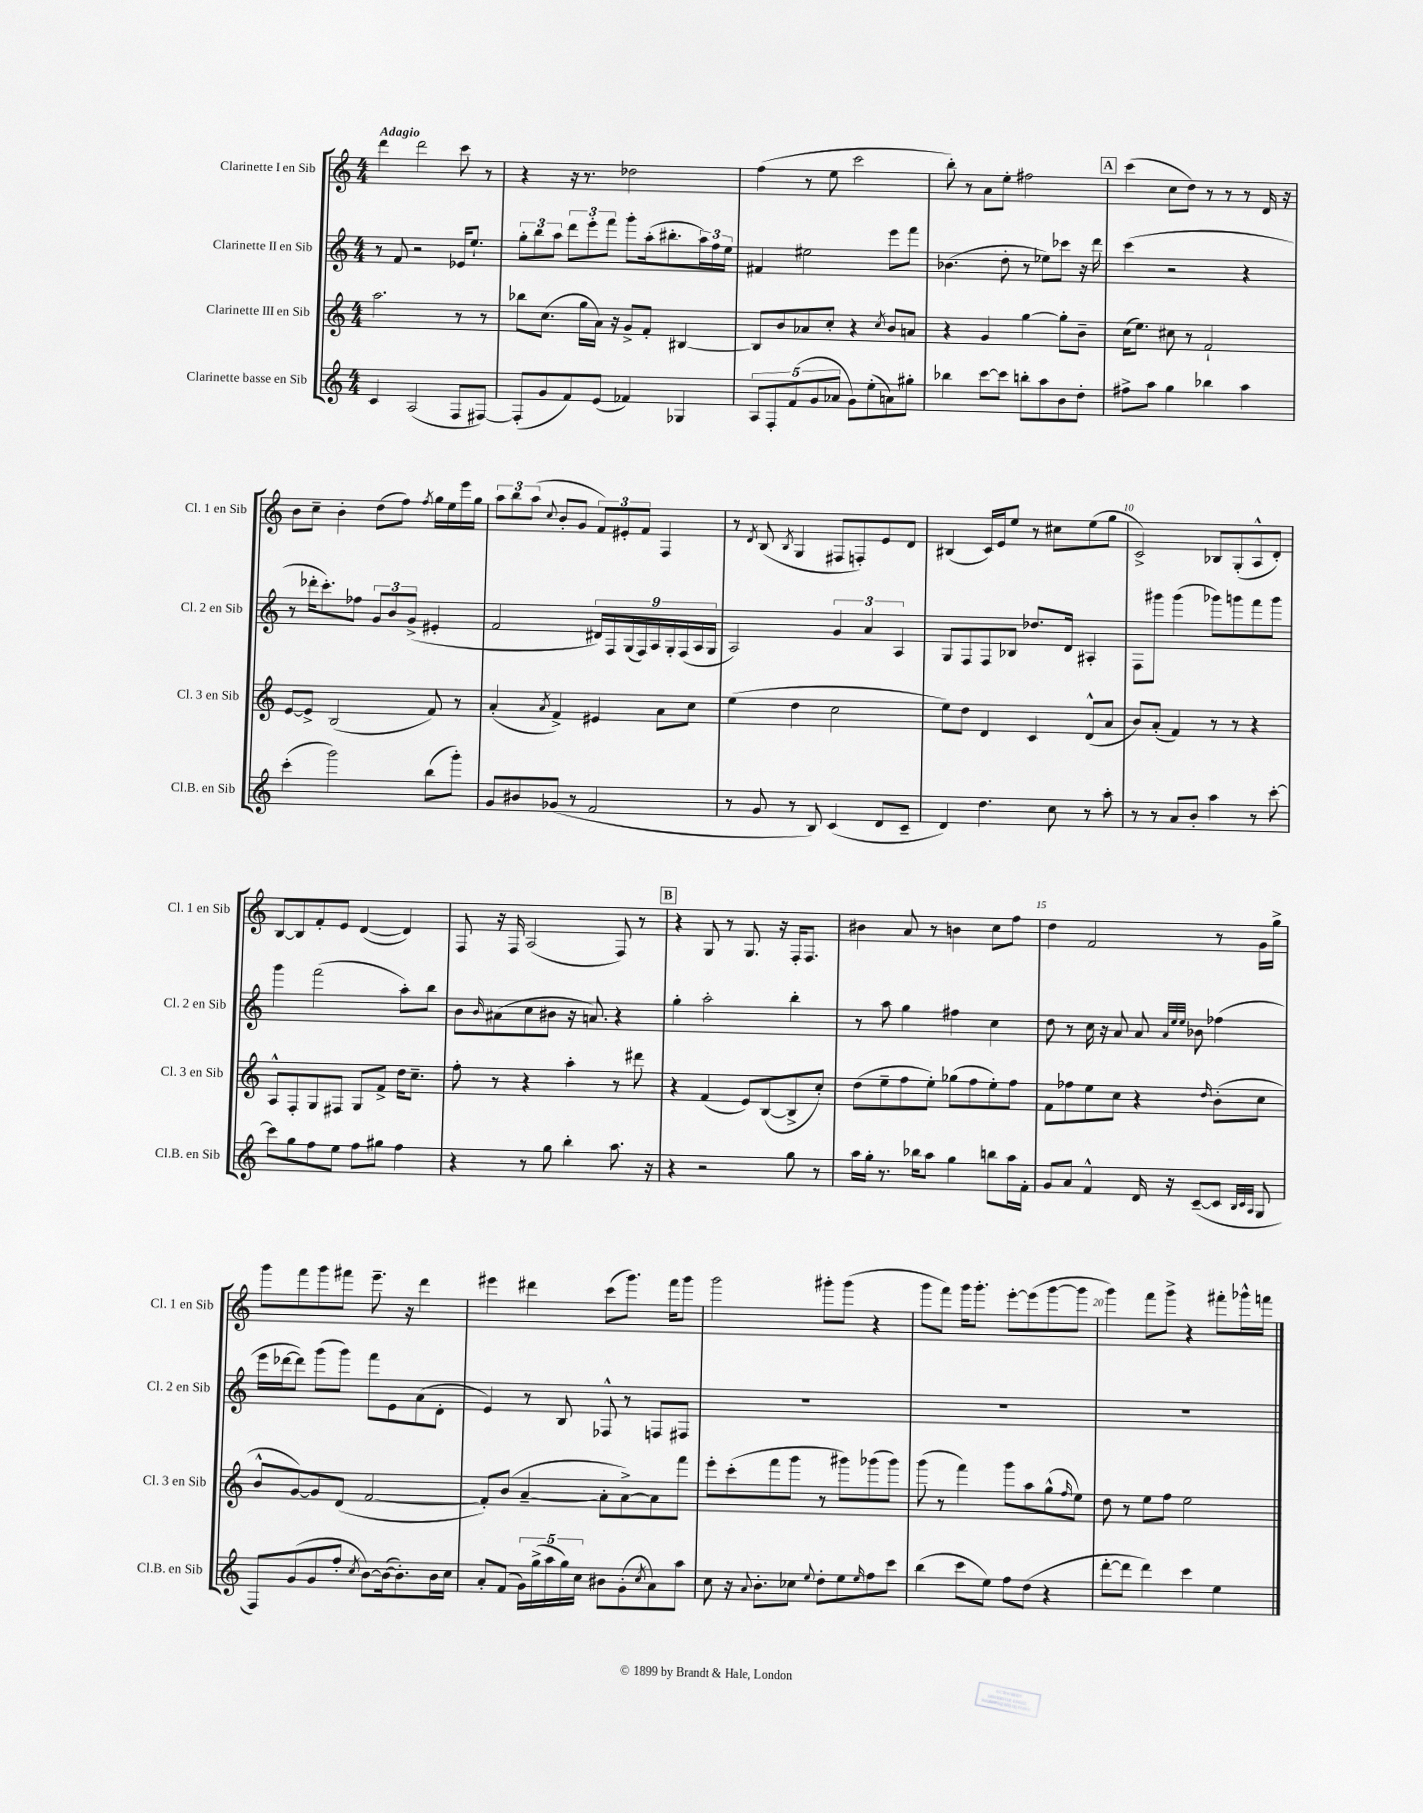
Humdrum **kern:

**kern	**kern	**kern	**kern
*staff4	*staff3	*staff2	*staff1
*clefG2	*clefG2	*clefG2	*clefG2
*k[]	*k[]	*k[]	*k[]
*M4/4	*M4/4	*M4/4	*M4/4
4c	2.aa	8r	4ddd
.	.	8f	.
(2A	.	2r	2ddd
8F	8r	16e-	8ccc
.	.	8.ee`	.
[8F#)	8r	.	8r
=	=	=	=
(8F#']	8bb-	12gg'	4r
.	.	12bb	.
8g	(8.cc	.	.
.	.	12aa	.
8f)	.	12ddd	16r
.	16gg	.	8.r
.	.	12eee'	.
(8e	16a)	.	.
.	.	12fff	.
.	16r	.	.
4f-)	8g^	8ggg'	2dd-
.	8f'	(16aa'	.
.	.	8.bb#'	.
4G-	[4B#	.	.
.	.	24aa)	.
.	.	24ff	.
.	.	24ee	.
=	=	=	=
10A	8B#]	4f#	(4ff
10F'	.	.	.
.	8b	.	.
(10f	.	.	.
.	8a-	2ee#	8r
10g	.	.	.
.	8cc'	.	8ee
10a-	.	.	.
8g)	4r	.	2ccc
(8ee'	.	.	.
.	8qcc	.	.
8a)	8b	8eee	.
8gg#'	8a	8fff	.
=	=	=	=
4bb-	4r	(4.b-	8bb')
.	.	.	8r
[8ccc	4g	.	8a
8ccc]	.	8dd'	8ee'
8bb'	[4gg	8r	2ff#
8aa	.	8ee-)	.
8b	8gg']	8ccc-	.
8dd'	8b~	16r	.
.	.	16ddd	.
=	=	=	=
8ff#^	(16cc	(4ccc	(4ccc
.	8.ee)	.	.
8aa	.	.	.
4gg	8cc#	2r	8cc
.	8r	.	8dd)
4bb-	2f`	.	8r
.	.	.	8r
4aa	.	4r	8r
.	.	.	16d
.	.	.	16r
=	=	=	=
(4ccc'	[8e	8r	8b
.	8e^]	16ddd-'	8cc~
.	.	8.ccc')	.
2ggg)	(2B	.	4b'
.	.	8ff-	.
.	.	12g	(8dd
.	.	12b	.
.	.	.	8ff)
.	.	(12g^	.
.	.	.	8qff
(8bb	8f)	4e#'	16gg
.	.	.	16ee
8ggg')	8r	.	16eee
.	.	.	16gg
=	=	=	=
8g	(4a'	2f	12aa
.	.	.	12bb
8b#	.	.	.
.	.	.	(12aa
.	8qa	.	8qqcc
(8g-	4f^)	.	8b'
8r	.	.	8g
2f	4e#	18d#)	12f)
.	.	18F	.
.	.	.	12e#'
.	.	(18G	.
.	.	18F)	12f
.	.	18A	.
.	8a	.	4F
.	.	18G'	.
.	.	(18F	.
.	8cc	.	.
.	.	18A	.
.	.	18G	.
=	=	=	=
8r	(4ee	2A)	8r
.	.	.	8qd
8g	.	.	(8B
.	.	.	8qB
8r	4dd	.	4G
8B)	.	.	.
(4c	2cc	6g	8F#
.	.	.	8F')
.	.	6a	.
8d	.	.	8e
.	.	6A	.
8c~	.	.	8d
=	=	=	=
4d)	8ee)	8G	(4B#
.	8dd	8F	.
4.dd	4d	8F	16c)
.	.	.	16e
.	.	8B-	8ee
.	4c	8.dd-	8r
8cc	.	.	8cc#
.	.	16d	.
8r	(8d^^	4A#'	(8ee
8aa'	8a	.	8gg
=	=	=	=
8r	8b)	8F	2c^)
8r	(8a'	8ggg#	.
8a	4f)	(4ggg#	.
8b'	.	.	.
4aa	8r	8ggg-)	8B-
.	8r	8ggg	(8G'
8r	4r	8fff	8A^^
[8ccc'	.	8ggg	8d')
=	=	=	=
8ccc]	8A^^	4ggg	[8B
8gg	8F'	.	8B]
8ff	8G	(2fff	8f'
8ee	8F#	.	8e
8ff	8G	.	([4d
8gg#	8f^	.	.
4ff	16dd	8aa')	4d])
.	8.cc~	.	.
.	.	8bb	.
=	=	=	=
4r	8ff'	8b	8F
.	.	16qqb	.
.	8r	(8a#	16r
.	.	.	16F
8r	4r	8cc	(2A
8gg	.	8b#	.
4bb'	4aa'	16r	.
.	.	8.a)	.
8.aa	8r	4r	8F)
.	8ddd#	.	8r
16r	.	.	.
=	=	=	=
4r	4r	4gg'	4r
2r	(4f	2aa'	8G
.	.	.	8r
.	8e)	.	8.G
.	([8B	.	.
.	.	.	16r
8gg	8B^]	4bb'	16F'
.	.	.	8.F
8r	8cc')	.	.
=	=	=	=
16aa	(8dd	8r	4b#
16gg'	.	.	.
8.r	8ee~	8aa	.
.	8ff	4gg	8a
16bb-	.	.	.
8aa	8ee')	.	8r
4gg	(8gg-	4ff#	4b
.	8ff	.	.
8bb	8ee')	4cc	8cc
16aa	8ff	.	8ff
16f'	.	.	.
=	=	=	=
8g	8f	8dd	4dd
8a	8ff-	8r	.
4f^^	8ee	16cc	2f
.	.	16r	.
.	8cc	8a	.
16d	4r	8a	.
16r	.	.	.
.	.	32qqa	.
.	.	32qqee	.
.	.	32qqee	.
([8c~	.	8b-	.
.	16qqdd	.	.
8c]	(8b'	(4ff-	8r
32qqB	.	.	.
32qqc	.	.	.
32qqA	.	.	.
8G	8cc	.	16g
.	.	.	16gg^
=	=	=	=
8F)	8b^^	16eee	8ggg
.	.	[16ddd-	.
(8g	[8g)	8ddd-])	8fff
8g	8g]	(8ggg	8ggg
8ff'	(8d	8ggg)	8fff#
8qcc	.	.	.
[8b)	[2f	8fff	8.eee~
(16b_	.	8e	.
8.b'])	.	.	16r
.	.	(8a	4ddd
16b	.	8d'	.
16cc	.	.	.
=	=	=	=
8a'	8f'])	4e)	4eee#
(8f	(8b	.	.
20g)	[4a~	8r	4ddd#
(20gg^	.	.	.
20aa	.	.	.
.	.	8B	.
20gg)	.	.	.
20cc	.	.	.
8b#	8a']	8F-^^	(8ccc
(8g'	[8a^)	8r	8.ggg)
8qcc	.	.	.
8a)	8a]	8F	.
.	.	.	16fff
8aa	8fff	8F#	8ggg
=	=	=	=
8cc	8eee'	1r	2ggg
16r	(8ccc'	.	.
8qqa	.	.	.
8.b'	.	.	.
.	8fff	.	.
8cc-	8ggg	.	.
8qqee	.	.	.
8dd'	8r	.	8ggg#'
8ee	8ggg#)	.	(8ggg#
16qqee	.	.	.
8ff	(8ggg-	.	4r
8ccc	8ggg-)	.	.
=	=	=	=
(4bb	(8ggg	1r	8ggg
.	8r	.	8fff)
8ccc	4fff)	.	16ggg
.	.	.	8.ggg'
8ee)	.	.	.
8ff	8ggg	.	[8eee'
(8dd	8aa	.	(8eee]
4r	(8gg^^	.	[8ggg
.	16qqff	.	.
.	8ee)	.	8ggg]
=	=	=	=
[8ddd'	8dd	1r	4ggg)
8ddd]	8r	.	.
4ddd)	8ee	.	8fff
.	8ff	.	8ggg^
4ccc	2ee	.	4r
4ee	.	.	8fff#'
.	.	.	16ggg-^^
.	.	.	16fff
==	==	==	==
*-	*-	*-	*-
